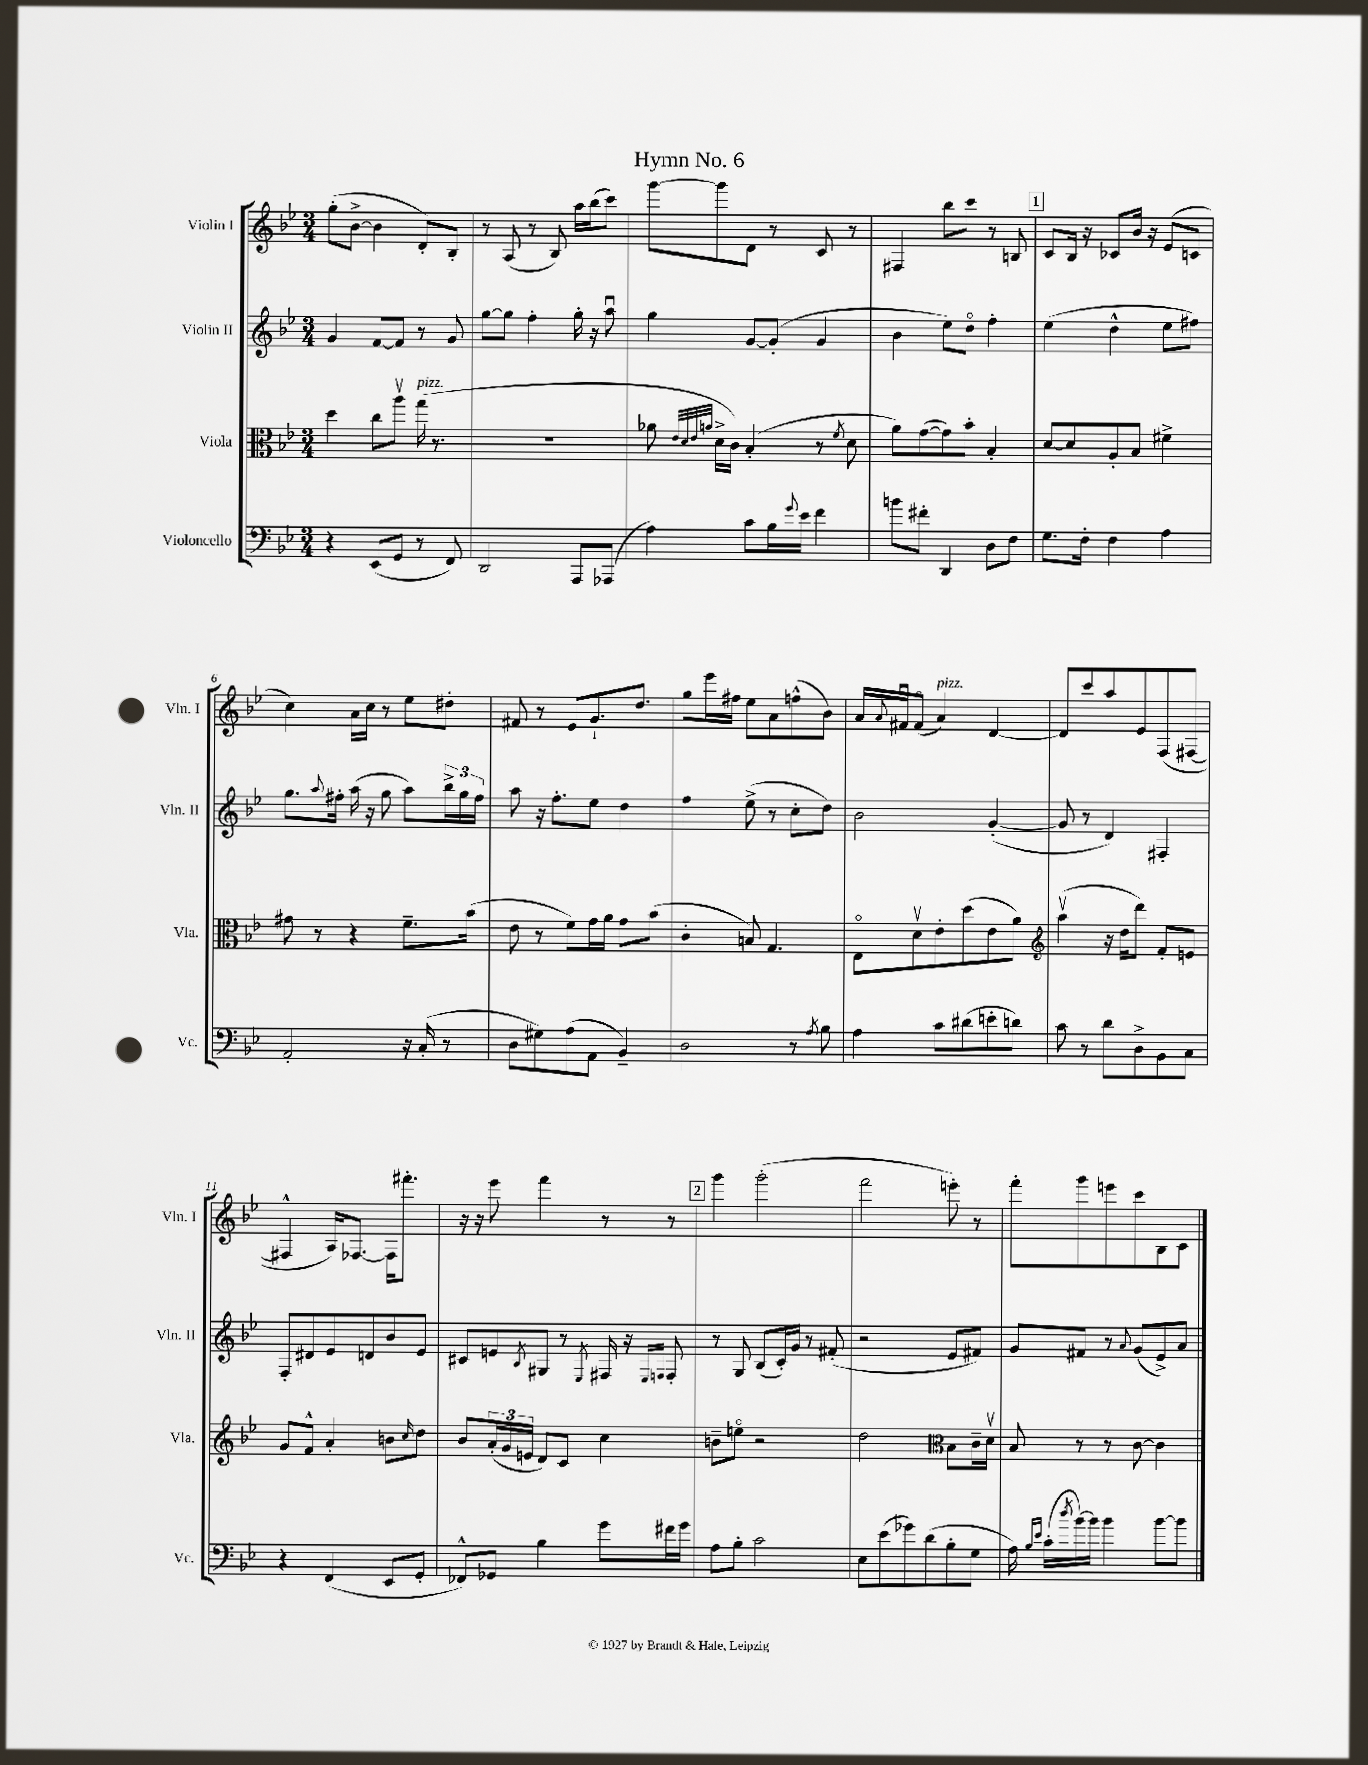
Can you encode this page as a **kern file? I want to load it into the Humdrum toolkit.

**kern	**kern	**kern	**kern
*staff4	*staff3	*staff2	*staff1
*clefF4	*clefC3	*clefG2	*clefG2
*k[b-e-]	*k[b-e-]	*k[b-e-]	*k[b-e-]
*M3/4	*M3/4	*M3/4	*M3/4
4r	4dd	4g	(8gg'
.	.	.	[8b-^
(8EE-	8cc	[8f	4b-]
8GG	8aav	8f]	.
8r	(16gg	8r	8d')
.	8.r	.	.
8FF)	.	8g	8B-'
=	=	=	=
2DD	2.r	[8gg	8r
.	.	8gg]	(8A
.	.	4ff'	8r
.	.	.	8B-)
8AAA	.	16gg'	16aa
.	.	16r	(16bb-
(8AAA-	.	8aau	8ccc)
=	=	=	=
4A)	8a-	4gg	[8ggg
.	32qqe-	.	.
.	32qqd	.	.
.	32qqe-	.	.
.	32qqa	.	.
.	16d^	.	8ggg]
.	16c)	.	.
8c	(4B-'	[8g	8d
16B-	.	(8g']	8r
8qqg	.	.	.
16e-	.	.	.
4f	8r	4g	8c
.	8qf	.	.
.	8d	.	8r
=	=	=	=
8b	8a)	4b-	4F#
8f#'	([8g	.	.
4DD	8g])	8ee-)	8bb-
.	8b-'	8ddo	8ccc
8D	4B-'	4ff'	8r
8F	.	.	8B
=	=	=	=
8.G	[8d	(4ee-	8c
.	8d]	.	16B-
16F'	.	.	16r
4F	8A'	4dd^^	8c-
.	8B-	.	16b-
.	.	.	16r
4A	4f#^	8ee-	(8e-
.	.	8ff#)	8c
=	=	=	=
2AA'	8g#	8.gg	4cc)
.	8r	.	.
.	.	8qqaa	.
.	.	16ff#'	.
.	4r	(16aa	16a
.	.	16r	16cc
.	.	8gg	8r
16r	8.f~	8aa)	8ee-
(16C'	.	.	.
8r	.	24bb-^	8dd#'
.	.	24gg	.
.	(16b-	.	.
.	.	24ff#	.
=	=	=	=
8D	8e-	8aa	8f#
8G#)	8r	16r	8r
.	.	8.ff'	.
(8A	8f)	.	8e-
8AA	16g	8ee-	8.g`
.	16a	.	.
4BB-~)	8g	4dd	.
.	.	.	8.dd
.	(8b-	.	.
=	=	=	=
2D	4c'	4ff	8gg
.	.	.	16eee-
.	.	.	16ff#
.	8B)	(8ee-^	8ee-
.	4.G	8r	8a
8r	.	8cc'	(8ff^^
8qA	.	.	.
8B-	.	8dd)	8b-)
=	=	=	=
4A	8E-o	2b-	16a
.	.	.	8qqa
.	.	.	16f#u
.	8dv	.	(8f#o
8c	8e-'	.	4a)
(8d#	(8dd	.	.
8e'	8e-	([4g'	[4d
8d)	8a)	.	.
=	=	=	=
*	*clefG2	*	*
8c	(4aav	8g]	8d]
8r	.	8r	8ccc
8d	16r	4d)	8aa
.	16dd	.	.
8D^	8ddd)	.	8e-
8BB-	8f'	4F#'	(8F
8C	8e	.	[8F#
=	=	=	=
4r	8g	8F'	4F#^^]
.	8f^^	8d#	.
(4FF	4a'	8e-	16A)
.	.	.	[8.F-
.	.	8d	.
8EE-	8b	8b-	16F-]
.	.	.	8.fff#'
.	16qqcc	.	.
8GG'	8dd	8e-	.
=	=	=	=
8FF-^^)	8b-	8c#	16r
.	.	.	16r
8GG-	(24a'	8e	8eee-
.	24g	.	.
.	24e	.	.
.	.	8qB-	.
4B-	8d)	8G#	4fff
.	8c	8r	.
.	.	8qE-	.
8g	4cc	16F#	8r
.	.	16r	.
.	.	16qqE-	.
.	.	16qqF	.
16f#	.	8F'	8r
16g	.	.	.
=	=	=	=
8A	8b~	8r	4ggg
8B-'	8eeo	8G	.
2c	2r	(8B-	(2ggg'
.	.	16c')	.
.	.	16g	.
.	.	8r	.
.	.	(8f#'	.
=	=	=	=
8E-	2dd	2r	2fff
(8e-	.	.	.
8g-)	.	.	.
(8d	.	.	.
*	*clefC3	*	*
8B-'	8B-	8e-	8eee')
8G	16c~	8f#)	8r
.	16dv	.	.
=	=	=	=
16A)	8B-	8g	8fff'
16qqB-	.	.	.
16qqe-	.	.	.
(16c'	.	.	.
8qdd	.	.	.
[16b-)	8r	8f#	8ggg
16b-]	.	.	.
4b-	8r	8r	8eee
.	.	8qqa	.
.	[8c	(8g	8ccc
[8b-	4c]	8e-^)	8B-
8b-]	.	8a	8c
==	==	==	==
*-	*-	*-	*-
